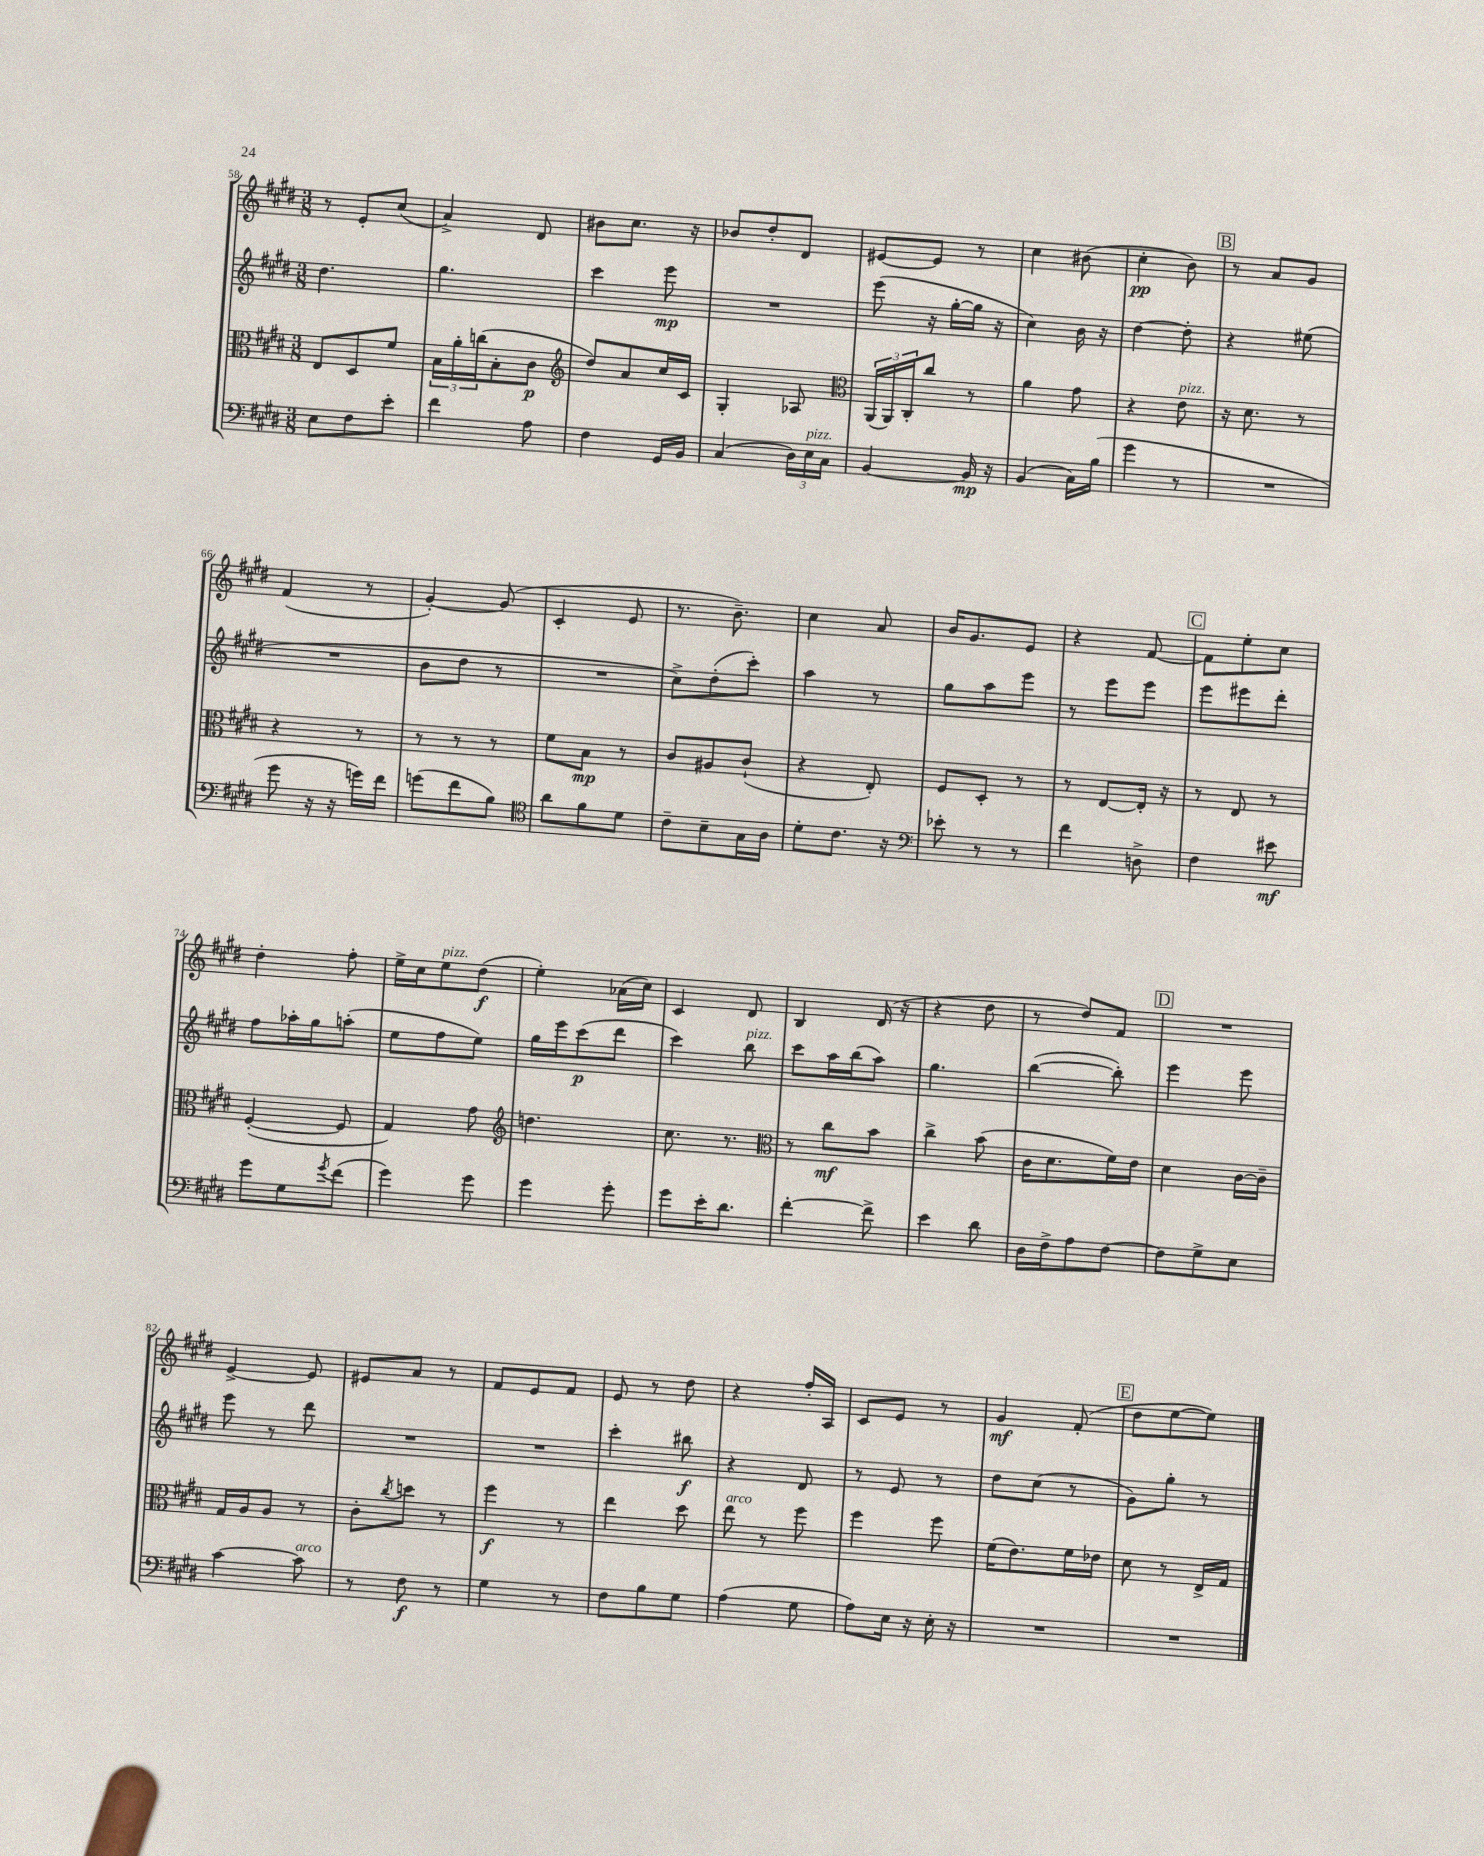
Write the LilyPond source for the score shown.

<<
\new StaffGroup <<
\new Staff = "s0" {
    \clef treble \key e \major \numericTimeSignature \time 3/8
    r8 e'8-. cis''8( |
    a'4->) dis'8 |
    bis'8 cis''8. r16 |
    bes'8 dis''8-. dis'8 |
    eis'8~ eis'8 r8 |
    cis''4 bis'8( |
    cis''4-.\pp b'8) |
    \mark \markup { \box "B" } r8 a'8 gis'8 |
    fis'4( r8 |
    gis'4~-.) gis'8( |
    cis'4-. e'8 |
    r8. b'8.--) |
    cis''4 a'8 |
    b'16 gis'8. e'8 |
    r4 fis'8~ |
    \mark \markup { \box "C" } fis'8 e''8-. cis''8 |
    dis''4-. fis''8-. |
    e''16-> cis''16 e''8^\markup { \italic "pizz." } dis''8\f( |
    e''4-.) aes'16( cis''16) |
    cis'4 dis'8 |
    b4 dis'16( r16 |
    r4 dis''8 |
    r8 dis''8) fis'8 |
    \mark \markup { \box "D" } R4. |
    e'4~-> e'8 |
    eis'8 a'8 r8 |
    fis'8 e'8 fis'8 |
    e'8 r8 dis''8 |
    r4 fis''16-. a16 |
    cis'8 e'8 r8 |
    gis'4\mf fis'8-.( |
    \mark \markup { \box "E" } dis''8 e''8~ e''8) \bar "|." |
}
\new Staff = "s1" {
    \clef treble \key e \major \numericTimeSignature \time 3/8
    dis''4. |
    gis''4. |
    cis'''4 e'''8\mp |
    R4. |
    e'''8( r16 gis''16~-. gis''16 r16 |
    cis''4) b'16 r16 |
    dis''4~ dis''8-. |
    \mark \markup { \box "B" } r4 eis''8( |
    R4. |
    b'8 dis''8 r8 |
    R4. |
    cis''8->) dis''8-.( cis'''8-.) |
    a''4 r8 |
    gis''8 a''8 e'''8 |
    r8 e'''8 e'''8 |
    \mark \markup { \box "C" } e'''8 eis'''8 dis'''8-. |
    fis''8 aes''16-. gis''16 a''8-.( |
    e''8 fis''8 e''8) |
    gis''16 e'''16 cis'''8\p( dis'''8 |
    cis'''4) b''8^\markup { \italic "pizz." } |
    cis'''8 a''16 b''16( a''8) |
    gis''4. |
    b''4~( b''8-.) |
    \mark \markup { \box "D" } e'''4 e'''8 |
    e'''8 r8 dis'''8 |
    R4. |
    R4. |
    cis'''4-. bis''8\f |
    r4 dis'8 |
    r8 e'8 r8 |
    dis''8 cis''8( r8 |
    \mark \markup { \box "E" } gis'8) gis''8-. r8 \bar "|." |
}
\new Staff = "s2" {
    \clef alto \key e \major \numericTimeSignature \time 3/8
    e8 dis8 fis'8 |
    \tuplet 3/2 { b16 a'16-. c''16( } b8-. cis'8\p |
    \clef treble dis''8) a'8 cis''16 cis'16 |
    gis4-. aes8 |
    \clef alto \tuplet 3/2 { a,16( a,16) cis16-. } cis''8 r8 |
    a'4 gis'8 |
    r4 e'8^\markup { \italic "pizz." } |
    \mark \markup { \box "B" } r16 dis'8. r8 |
    r4 r8 |
    r8 r8 r8 |
    fis'8 b8\mp r8 |
    cis'8 ais8 cis'8-!( |
    r4 e8-.) |
    fis8 dis8-. r8 |
    r8 e8~ e16-. r16 |
    \mark \markup { \box "C" } r8 e8 r8 |
    fis4~-.( fis8 |
    gis4) gis'8 |
    \clef treble d''4. |
    cis''8. r8. |
    \clef alto r8 cis''8\mf b'8 |
    cis''4-> b'8( |
    cis'16 dis'8. fis'16) e'16 |
    \mark \markup { \box "D" } dis'4 cis'16~ cis'16-- |
    gis16 a16 a8 r8 |
    cis'8-. \acciaccatura { cis''8 } d''8 r8 |
    fis''4\f r8 |
    e''4 dis''8 |
    e''8^\markup { \italic "arco" } r8 fis''8 |
    fis''4 fis''8 |
    fis'16( e'8.) fis'16 ees'16 |
    \mark \markup { \box "E" } dis'8 r8 e16-> gis16 \bar "|." |
}
\new Staff = "s3" {
    \clef bass \key e \major \numericTimeSignature \time 3/8
    e8 fis8 e'8-. |
    fis'4 a8 |
    fis4 gis,16 b,16 |
    cis4( \tuplet 3/2 { dis16) e16^\markup { \italic "pizz." } cis16 } |
    b,4~ b,16\mp r16 |
    b,4( cis16) b16( |
    gis'4 r8 |
    \mark \markup { \box "B" } R4. |
    gis'8 r16 r16 g'16) fis'16 |
    g'8( fis'8 b8) |
    \clef tenor a'8 fis'8 dis'8 |
    cis'8-- b8-- gis16 a16 |
    dis'8-. cis'8. r16 |
    \clef bass ees'8-. r8 r8 |
    fis'4 d8-> |
    \mark \markup { \box "C" } fis4 eis'8\mf |
    gis'8 gis8 \acciaccatura { gis'8 } fis'8( |
    gis'4) gis'8 |
    gis'4 gis'8-. |
    gis'8 e'16-. dis'8. |
    fis'4~-. fis'8-> |
    e'4 dis'8 |
    dis16 fis16-> a8 fis8~ |
    \mark \markup { \box "D" } fis8 gis8-> e8 |
    cis'4~ cis'8^\markup { \italic "arco" } |
    r8 fis8\f r8 |
    gis4 r8 |
    fis8 b8 gis8 |
    a4( gis8 |
    a8) e16 r16 e16-. r16 |
    R4. |
    \mark \markup { \box "E" } R4. \bar "|." |
}
>>
>>
\layout { \context { \Score currentBarNumber = #58 } }
